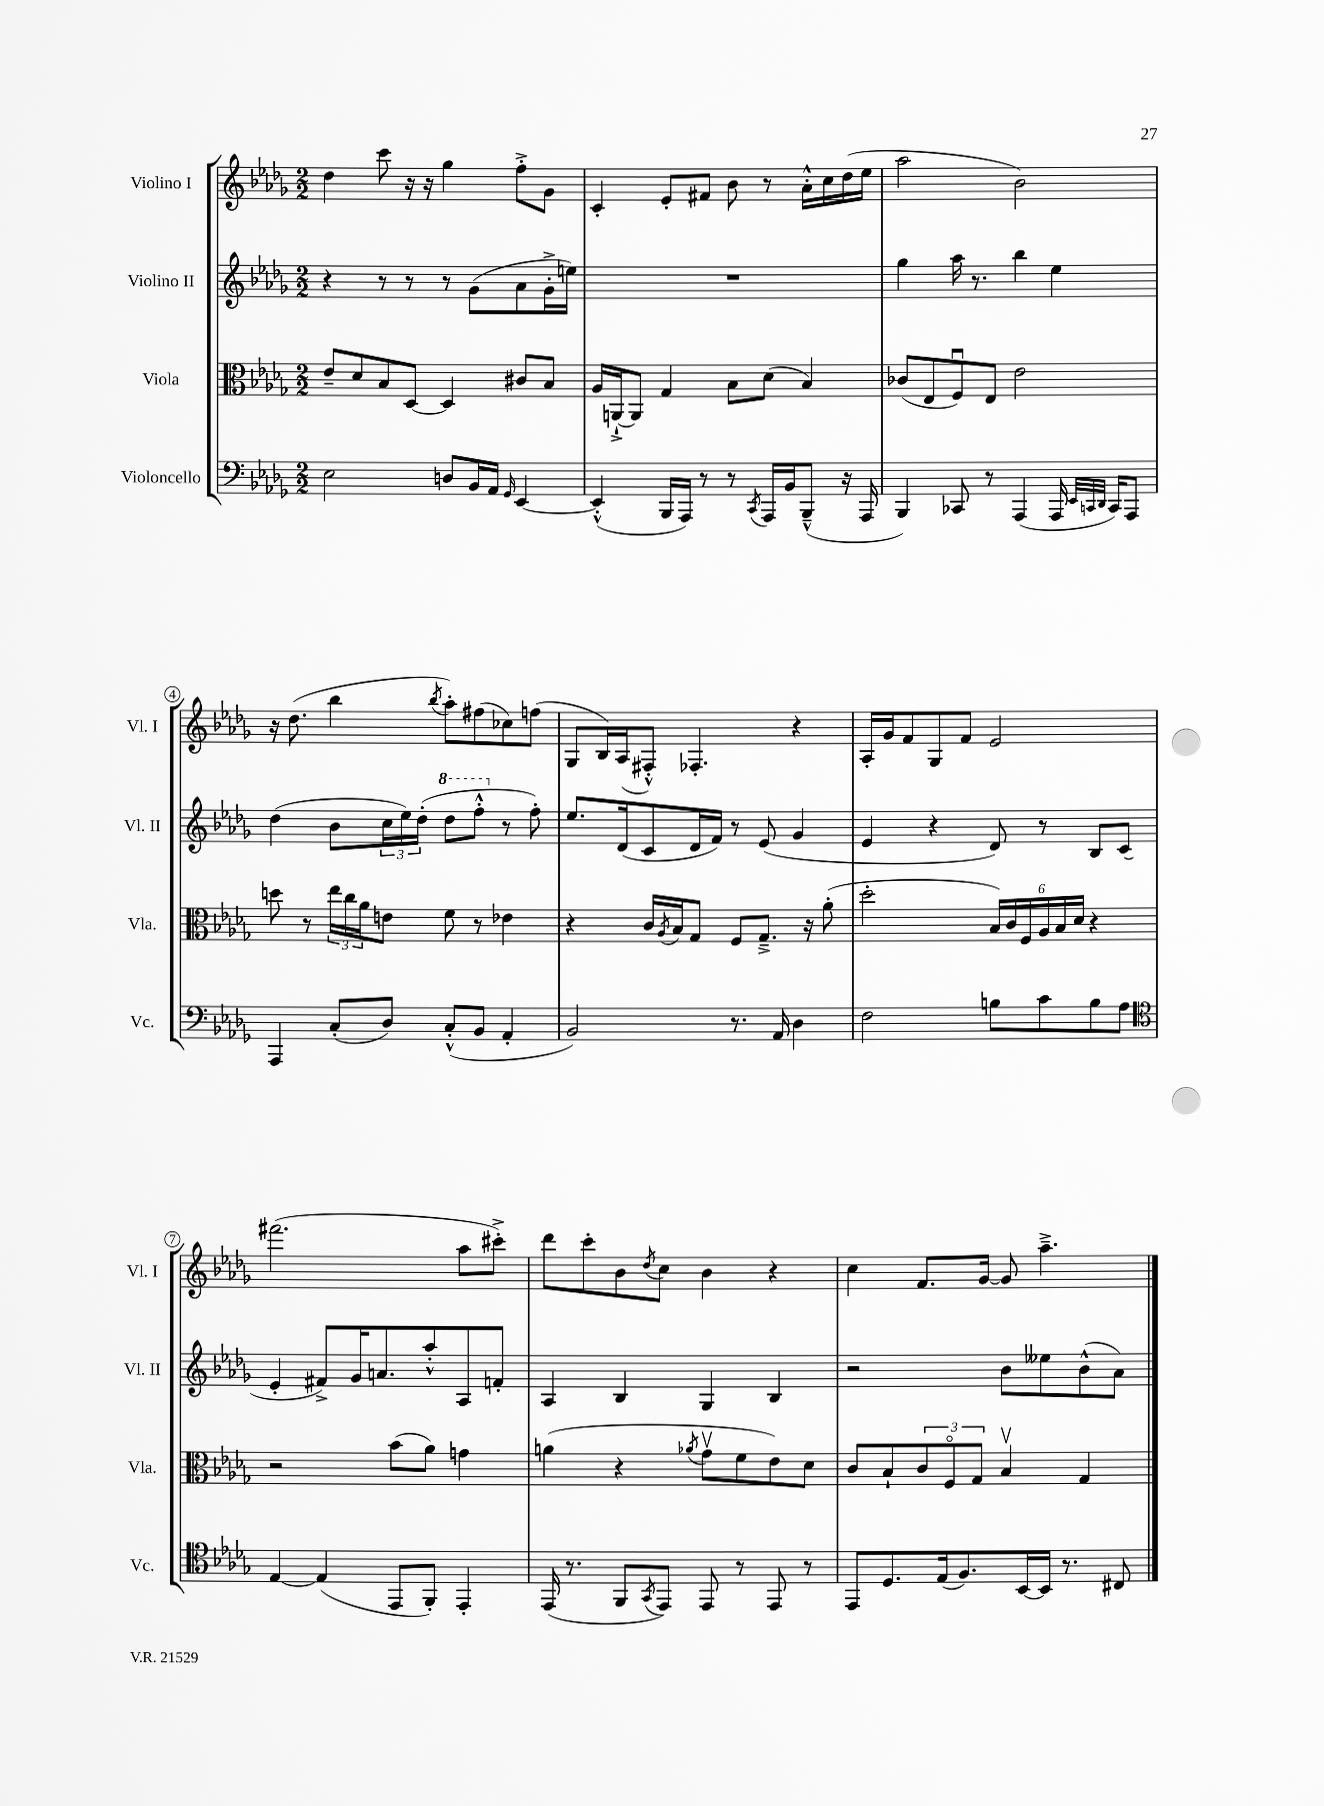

**kern	**kern	**kern	**kern
*staff4	*staff3	*staff2	*staff1
*clefF4	*clefC3	*clefG2	*clefG2
*k[b-e-a-d-g-]	*k[b-e-a-d-g-]	*k[b-e-a-d-g-]	*k[b-e-a-d-g-]
*M2/2	*M2/2	*M2/2	*M2/2
2E-\	8e-~/L	4r	4dd-\
.	8d-/	.	.
.	8B-/	8r	8ccc\
.	[8D-/J	8r	16r
.	.	.	16r
8D/L	4D-/]	8r	4gg-\
16BB-/L	.	(8g-\L	.
16AA-/JJ	.	.	.
16qqGG-/	.	.	.
[4EE-/	8c#/L	8a-\	8ff'^\L
.	8B-/J	16g-'^\L	8g-\J
.	.	16ee\JJ)	.
=	=	=	=
(4EE-'^^/]	16A-/LL	1r	4c'/
.	[16AA`^/J	.	.
.	8AA/]J	.	.
16BBB-/LL	4G-/	.	8e-'/L
16AAA-/JJ)	.	.	.
8r	.	.	8f#/J
8r	8B-\L	.	8b-\
8qCC/	.	.	.
16AAA-/LL	(8d-\J	.	8r
16BB-/J	.	.	.
(8BBB-~^^/J	4B-/)	.	16a-'^^\LL
.	.	.	16cc\
16r	.	.	(16dd-\
16AAA-/	.	.	16ee-\JJ
=	=	=	=
4BBB-/)	(8c-/L	4gg-\	2aa-\
.	8E-/	.	.
8CC-/	8Fu/)	16aa-\	.
.	.	8.r	.
8r	8E-/J	.	.
(4AAA-/	2e-\	4bb-\	2b-\)
16AAA-/	.	4ee-\	.
32qqEE-/LLL	.	.	.
32qqCC/	.	.	.
32qqDD-/JJJ	.	.	.
16CC/LK)	.	.	.
8AAA-/J	.	.	.
=	=	=	=
4AAA-/	8dd\	(4dd-\	16r
.	.	.	(8.dd-\
.	8r	.	.
(8C'/L	24ee-\LL	8b-\L	4bb-\
.	24cc\	.	.
.	24a-\J	.	.
8D-/J)	8e\J	24cc\L	.
.	.	24ee-\)	.
.	.	(24dd-'\JJ	.
.	.	.	8qbb-/
(8C'^^/L	8f\	8ddd-\L	8aa-'\L)
8BB-/J	8r	8fff'^^\J	(8ff#\
4AA-'/	4e-\	8r	8cc-\)
.	.	8ff'\)	(8ff\J
=	=	=	=
2BB-/)	4r	8.ee-/L	8G-/L
.	.	.	16B-/L)
.	.	(16d-/k	(16A-/J
.	16c/LL	8c/	8F#'^^/J)
.	8qA-/	.	.
.	16B-/J	.	.
.	8G-/J	16d-/L	4.F-'/
.	.	16f/JJ)	.
8.r	8F/L	8r	.
.	8.G-~^/J	(8e-/	.
16AA-/	.	.	.
4D-\	.	4g-/	4r
.	16r	.	.
.	(8a-'\	.	.
=	=	=	=
2F\	2dd-'\	4e-/	16A-'/LL
.	.	.	16g-/J
.	.	.	8f/
.	.	4r	8G-/
.	.	.	8f/J
8B\L	24B-/LL)	8d-/)	2e-/
.	24c/	.	.
.	24F/	.	.
8c\	24A-/	8r	.
.	24B-/	.	.
.	24d-/JJ	.	.
8B\	4r	8B-/L	.
8A-\J	.	(8c/J	.
=	=	=	=
*clefC4	*	*	*
[4E-/	2r	4e-'/	(2.fff#\
(4E-/]	.	8f#^/L)	.
.	.	16g-/K	.
.	.	8.a/	.
8EE-/L	(8b-\L	.	.
8FF'/J)	8a-\J)	8aa-'^^/	.
4EE-'/	4g\	8A-/	8aa-\L
.	.	8f'/J	8ccc#'^\J)
=	=	=	=
(16EE-/	(4a\	4A-/	8ddd-\L
8.r	.	.	.
.	.	.	8ccc'\
8FF/L	4r	4B-/	8b-\
8qGG-/	.	.	8qdd-/
8EE-/J)	.	.	8cc\J
.	8qa-/	.	.
8EE-/	8g-v\L	4G-/	4b-\
8r	8f\	.	.
8EE-/	8e-\)	4B-/	4r
8r	8d-\J	.	.
=	=	=	=
8EE-/L	8c/L	2r	4cc\
8.D-/	8B-`/	.	.
.	12c/	.	8.f/L
(16E-/k	.	.	.
.	12Fo/	.	.
8.F/)	.	.	.
.	12G-/J	.	.
.	.	.	[16g-/Jk
.	4B-v/	8b-\L	8g-/]
[16BB-/L	.	.	.
16BB-/]JJ	.	8ee--\	4.aa-~^\
8.r	.	.	.
.	4G-/	(8b-^^\	.
8C#/	.	8a-\J)	.
==	==	==	==
*-	*-	*-	*-
